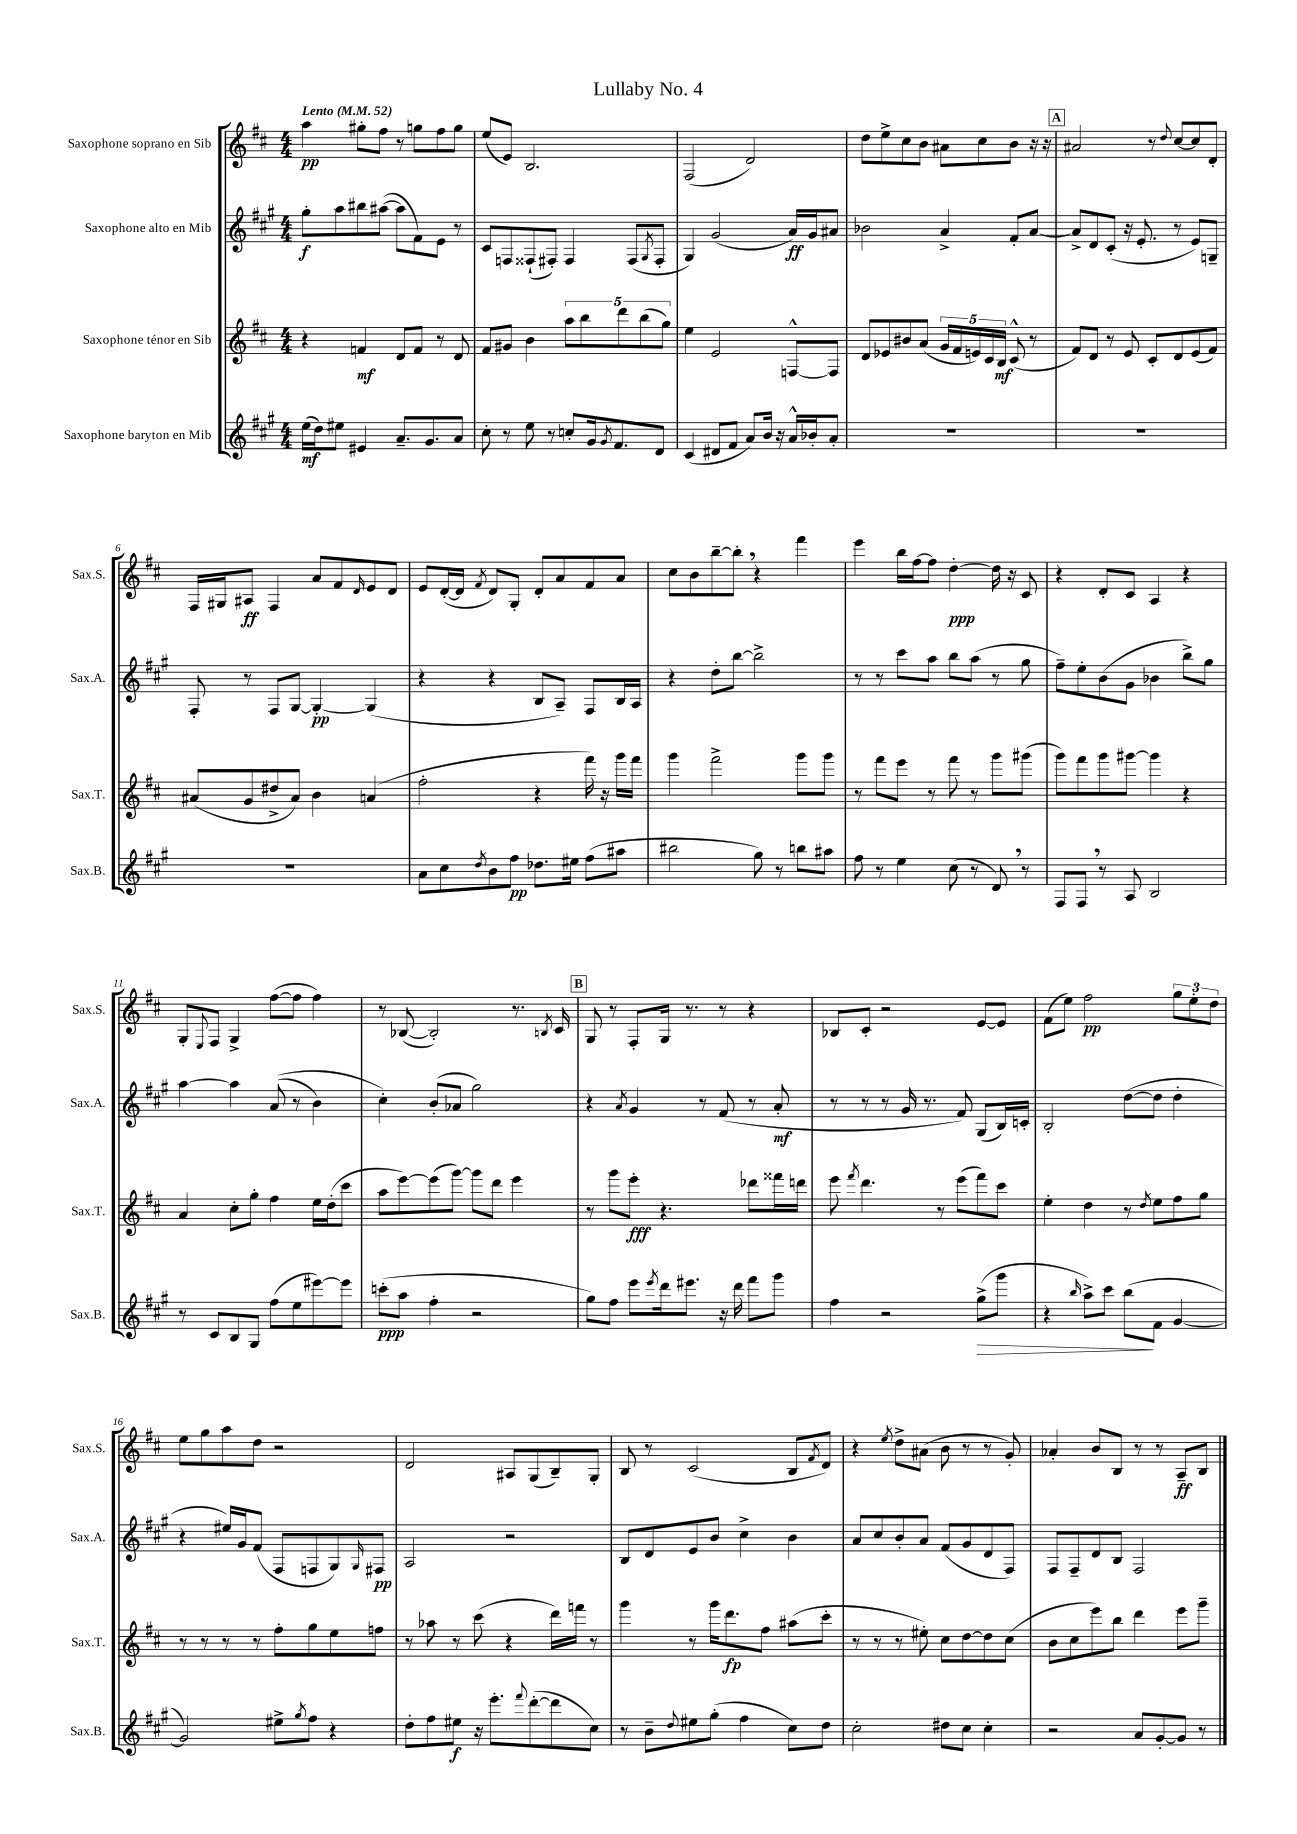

**kern	**kern	**kern	**kern
*staff4	*staff3	*staff2	*staff1
*clefG2	*clefG2	*clefG2	*clefG2
*k[f#c#g#]	*k[f#c#]	*k[f#c#g#]	*k[f#c#]
*M4/4	*M4/4	*M4/4	*M4/4
*MM52	*MM52	*MM52	*MM52
(16ee	4r	8gg#'	4aa
16dd)	.	.	.
8ee#	.	8aa	.
4e#	4f	8bb#	8gg#'
.	.	([8aa#	8ff#
8.a~	8d	8aa#]	8r
.	8f	8f#)	8gg
8.g#	.	.	.
.	8r	8e	8ff#
8a	8d	8r	8gg
=	=	=	=
8cc#'	8f#	8c#	(8ee
8r	8g#	8F	8e)
8ee	4b	(8F##`	2.B
8r	.	8F#')	.
8cc'	10aa	4F#	.
.	10bb	.	.
16g#	.	.	.
8qg#	.	.	.
8.f#	.	.	.
.	10ddd	.	.
.	.	(8F#	.
.	(10bb	.	.
.	.	8qG#	.
8d	.	8F#'	.
.	10gg)	.	.
=	=	=	=
(4c#	4ee	4G#)	(2F#
8d#	2e	(2g#	.
8f#	.	.	.
8a)	.	.	2d)
16b	.	.	.
16r	.	.	.
16a^^	[8F^^	16a)	.
16b-'	.	16g#	.
8a'	8F]	8a#	.
=	=	=	=
1r	8d	2b-	8dd
.	8e-	.	8ee^
.	8b#	.	8cc#
.	(8a	.	8b
.	20g	4a^	8a#
.	20f#	.	.
.	20e)	.	.
.	.	.	8cc#
.	20c#	.	.
.	20B	.	.
.	(8c#^^	8f#'	8b
.	8r	[8a	16r
.	.	.	16r
=	=	=	=
1r	8f#)	8a^]	2a#
.	8d	8d	.
.	8r	(8c#'	.
.	8e	16r	.
.	.	8.e'	.
.	8c#'	.	8r
.	.	.	8qqdd
.	8d	8r	[8cc#
.	(8e	8e)	8cc#]
.	8f#)	8G~	8d'
=	=	=	=
1r	(8a#	8F#'	16F#
.	.	.	16G#
.	8g	8r	8A#
.	8dd#^	8F#	4F#
.	8a#)	[8G#	.
.	4b	4G#'_	8a
.	.	.	8f#
.	.	.	16qqd
.	(4a	(4G#]	8e
.	.	.	8d
=	=	=	=
8a	2ff#'	4r	8e
8cc#	.	.	([16d'
.	.	.	16d]
8qdd	.	.	8qf#
8b	.	4r	8d)
8ff#	.	.	8G'
8.dd-	4r	8B	8d'
.	.	8A~)	8a
16ee#	.	.	.
(8ff#	16fff#)	8F#	8f#
.	16r	.	.
8aa#	16ggg	16B	8a
.	16fff#	16A	.
=	=	=	=
2bb#	4ggg	4r	8cc#
.	.	.	8b
.	2fff#^	8dd'	[8bb~
.	.	[8bb	8bb']
8gg#)	.	2bb^]	4r
8r	.	.	.
8bb	8ggg	.	4fff#
8aa#	8ggg	.	.
=	=	=	=
8ff#	8r	8r	4eee
8r	8fff#	8r	.
4ee	8eee	8ccc#	16bb
.	.	.	[16ff#
.	8r	8aa	8ff#]
(8cc#	8fff#	8bb	[4dd'
8r	8r	(8aa	.
8d)	8ggg	8r	16dd]
.	.	.	16r
8r	(8ggg#	8gg#	8c#
=	=	=	=
8F#	8ggg)	8ff#~)	4r
8F#	8fff#	8ee'	.
8r	8ggg	(8b	8d'
8A	[8ggg#	8g#	8c#
2B	4ggg#]	4b-	4A
.	4r	8bb^)	4r
.	.	8gg#	.
=	=	=	=
8r	4a	[4aa	8G'
.	.	.	8qqE
8c#	.	.	8F#
8B	8cc#'	4aa]	4G^
8G#	8gg'	.	.
(8ff#	4ff#	&((8a	([8ff#
8ee	.	8r	8ff#]
[8eee#)	16ee	4b)	4ff#)
.	(16dd'	.	.
8eee#]	8ccc#	.	.
=	=	=	=
(8ccc'	8aa	4cc#'&)	8r
8aa	[8eee)	.	([8B-
4ff#'	(8eee]	(8b'	2B-'])
.	[8ggg)	8a-	.
2r	8ggg]	2gg#)	.
.	8ddd	.	.
.	4eee	.	8.r
.	.	.	8qB
.	.	.	16c#
=	=	=	=
8gg#)	8r	4r	8G
8ff#	8ggg	.	8r
.	.	8qa	.
8eee	8eee'	4g#	8F#'
8qeee	.	.	.
16ddd	4.r	.	16G
8.eee#	.	.	8.r
.	.	8r	.
16r	.	(8f#	8r
16ddd	.	.	.
8fff#	8ddd-	8r	4r
8ggg#	16fff##	8a'	.
.	16ddd	.	.
=	=	=	=
4ff#	8eee	8r	8B-
.	8qfff#	.	.
.	4.ddd	8r	8c#'
2r	.	8r	2r
.	.	16g#	.
.	.	8.r	.
.	8r	.	.
.	(8eee	8f#)	.
(8gg#^	8fff#)	(8G#	[8e
8ggg#	8ccc#	16B)	8e]
.	.	16c'	.
=	=	=	=
4r	4ee'	2B'	(8f#
.	.	.	8ee)
16qqbb	.	.	.
8aa^)	4dd	.	2ff#
8ccc#	.	.	.
(8bb	8r	([8dd	.
.	8qdd	.	.
8f#	8ee	8dd]	.
[4g#	8ff#	4dd'	12gg
.	.	.	12ee'
.	8gg	.	.
.	.	.	12dd
=	=	=	=
2g#])	8r	4r	8ee
.	8r	.	8gg
.	8r	16ee#)	8aa
.	.	16g#	.
.	8r	(8f#	8dd
8ee#^	8ff#'	8F#	2r
8qgg#	.	.	.
8ff#	8gg	8F	.
4r	8ee	8G#)	.
.	.	16qqG#	.
.	8ff	8F#	.
=	=	=	=
8dd'	8r	2A	2d
8ff#	8aa-	.	.
8ee#	8r	.	.
16r	(8ccc#	.	.
8.eee'	.	.	.
.	4r	2r	8A#
8qqfff#	.	.	.
([8ddd'	.	.	(8G
8ddd]	16ddd)	.	8B~)
.	16fff	.	.
8cc#)	8r	.	8G'
=	=	=	=
8r	4ggg	8B	8B
8b~	.	8d	8r
8qqdd	.	.	.
8ee#	8r	8e	(2c#
(8gg#'	16ggg	8b	.
.	8.ddd	.	.
4ff#	.	4cc#^	.
.	8ff#	.	.
8cc#)	(8aa#	4b	8B
.	.	.	8qf#
8dd	8ccc#'	.	8d)
=	=	=	=
2cc#'	8r	8a	4r
.	8r	8cc#	.
.	.	.	8qee
.	8r	8b'	8dd^
.	8ee#')	8a	(8a#
8dd#	8cc#	(8f#	8b
8cc#	[8dd	8g#	8r
4cc#'	8dd]	8d	8r
.	(8cc#	8F#)	8g')
=	=	=	=
2r	8b	8F#	4a-'
.	8cc#	8F#~	.
.	8eee)	8d	8b
.	8bb	8B	8B
8a	4ddd	2F#	8r
[8g#'	.	.	8r
8g#]	8eee	.	8A~
8r	8ggg~	.	8B
==	==	==	==
*-	*-	*-	*-
